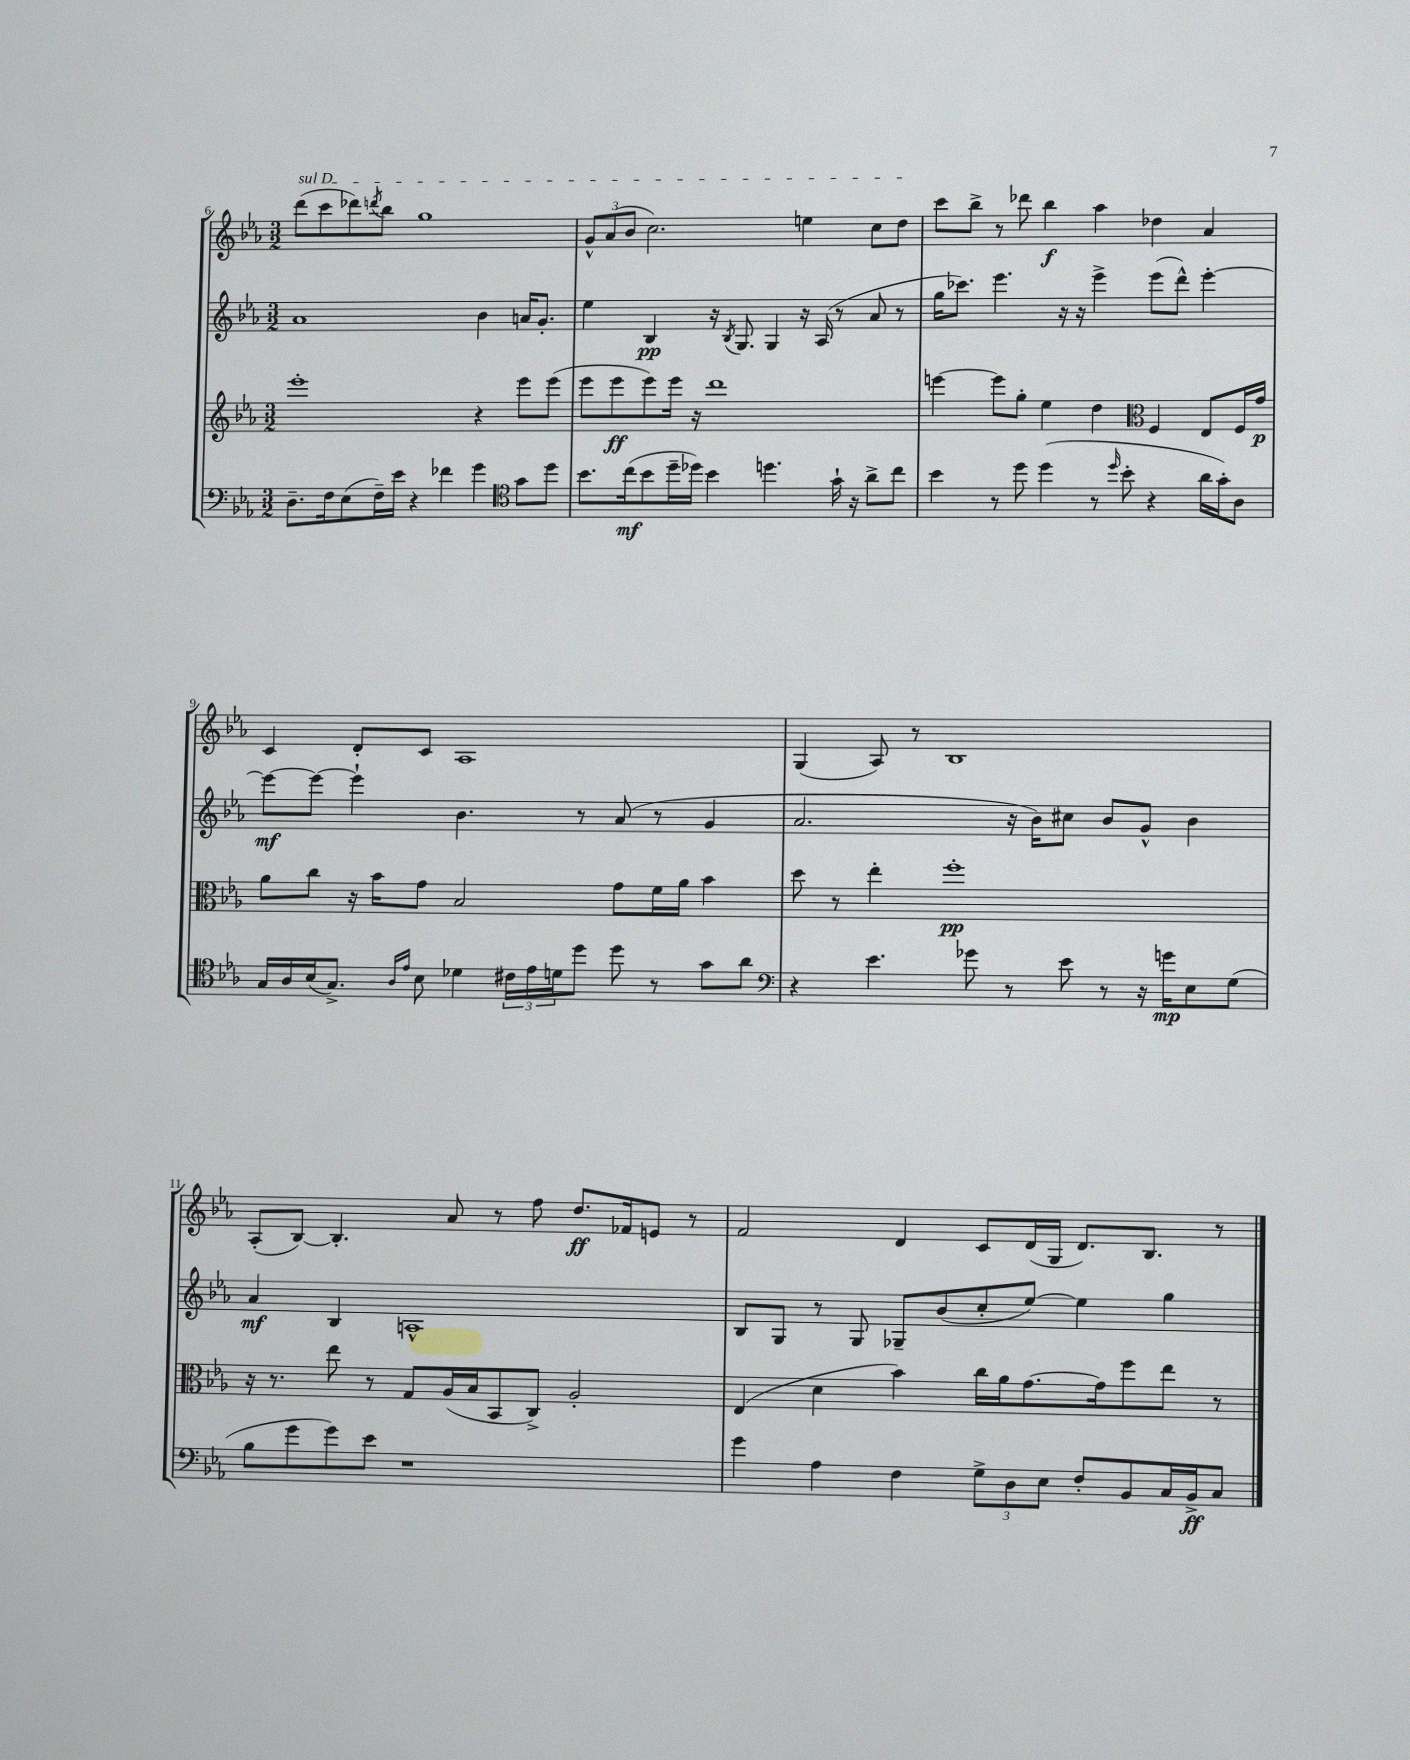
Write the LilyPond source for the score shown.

<<
\new StaffGroup <<
\new Staff = "s0" {
    \clef treble \key ees \major \numericTimeSignature \time 3/2
    \once \override TextSpanner.bound-details.left.text = \markup { \italic "sul D" } d'''8\startTextSpan( c'''8 des'''8) \acciaccatura { d'''8 } bes''8 g''1 |
    \tuplet 3/2 { g'8-^ aes'8( bes'8 } c''2.) e''4 c''8 d''8\stopTextSpan |
    c'''8 bes''8-> r8 des'''8 bes''4\f aes''4 des''4 aes'4 |
    c'4 d'8-. c'8 aes1 |
    g4( aes8) r8 bes1 |
    aes8-.( bes8~) bes4.-. aes'8 r8 f''8 d''8.\ff fes'16 e'8 r8 |
    f'2 d'4 c'8 d'16( g16 d'8.) bes8. r8 \bar "|." |
}
\new Staff = "s1" {
    \clef treble \key ees \major \numericTimeSignature \time 3/2
    aes'1 bes'4 a'16 g'8.-. |
    ees''4 bes4\pp r16 \acciaccatura { bes8 } g8. g4 r16 aes16( r8 aes'8 r8 |
    g''16 ces'''8.) ees'''4. r16 r16 ees'''4-> ees'''8( d'''8-^) ees'''4~-. |
    ees'''8~\mf ees'''8~ ees'''4-! bes'4. r8 aes'8( r8 g'4 |
    aes'2. r16 bes'16) cis''8 bes'8 g'8-^ bes'4 |
    aes'4\mf bes4 a1-^ |
    bes8 g8 r8 g8 ges8-- bes'8( c''8-. ees''8~) ees''4 g''4 \bar "|." |
}
\new Staff = "s2" {
    \clef treble \key ees \major \numericTimeSignature \time 3/2
    ees'''1-. r4 ees'''8 ees'''8( |
    ees'''8 ees'''8\ff ees'''8) ees'''16 r16 d'''1 |
    e'''4~ e'''8 g''8-. ees''4 d''4 \clef alto f4 ees8 f16 g'16\p |
    aes'8 c''8 r16 bes'16 g'8 bes2 g'8 f'16 aes'16 bes'4 |
    d''8 r8 ees''4-. f''1-.\pp |
    r16 r8. ees''8 r8 g8 aes16( bes16 bes,8 c8->) aes2-. |
    ees4( d'4 bes'4) c''16 aes'16 g'8.~ g'16 f''8 ees''8 r8 \bar "|." |
}
\new Staff = "s3" {
    \clef bass \key ees \major \numericTimeSignature \time 3/2
    d8.-- f16 ees8( f16--) ees'16 r4 fes'4 g'4 \clef tenor g'8 d''8 |
    bes'8. c''16\mf( bes'8 d''16-- des''16) bes'4 d''4. g'16-! r16 aes'8-> c''8 |
    bes'4 r8 d''8 d''4( r8 \grace { d''16 } bes'8-. r4 aes'16 g'16-.) aes8 |
    g16 aes16 bes16( g8.->) \grace { aes16 ees'16 } bes8 des'4 \tuplet 3/2 { cis'16 ees'16 d'16 } d''8 d''8 r8 g'8 aes'8 |
    \clef bass r4 ees'4. ges'8 r8 ees'8 r8 r16 g'16\mp ees8 g8( |
    bes8 g'8 g'8) ees'8 r1 |
    g'4 aes4 f4 \tuplet 3/2 { g8-> d8 ees8 } f8-. bes,8 c16 bes,16->\ff c8 \bar "|." |
}
>>
>>
\layout { \context { \Score currentBarNumber = #6 } }
